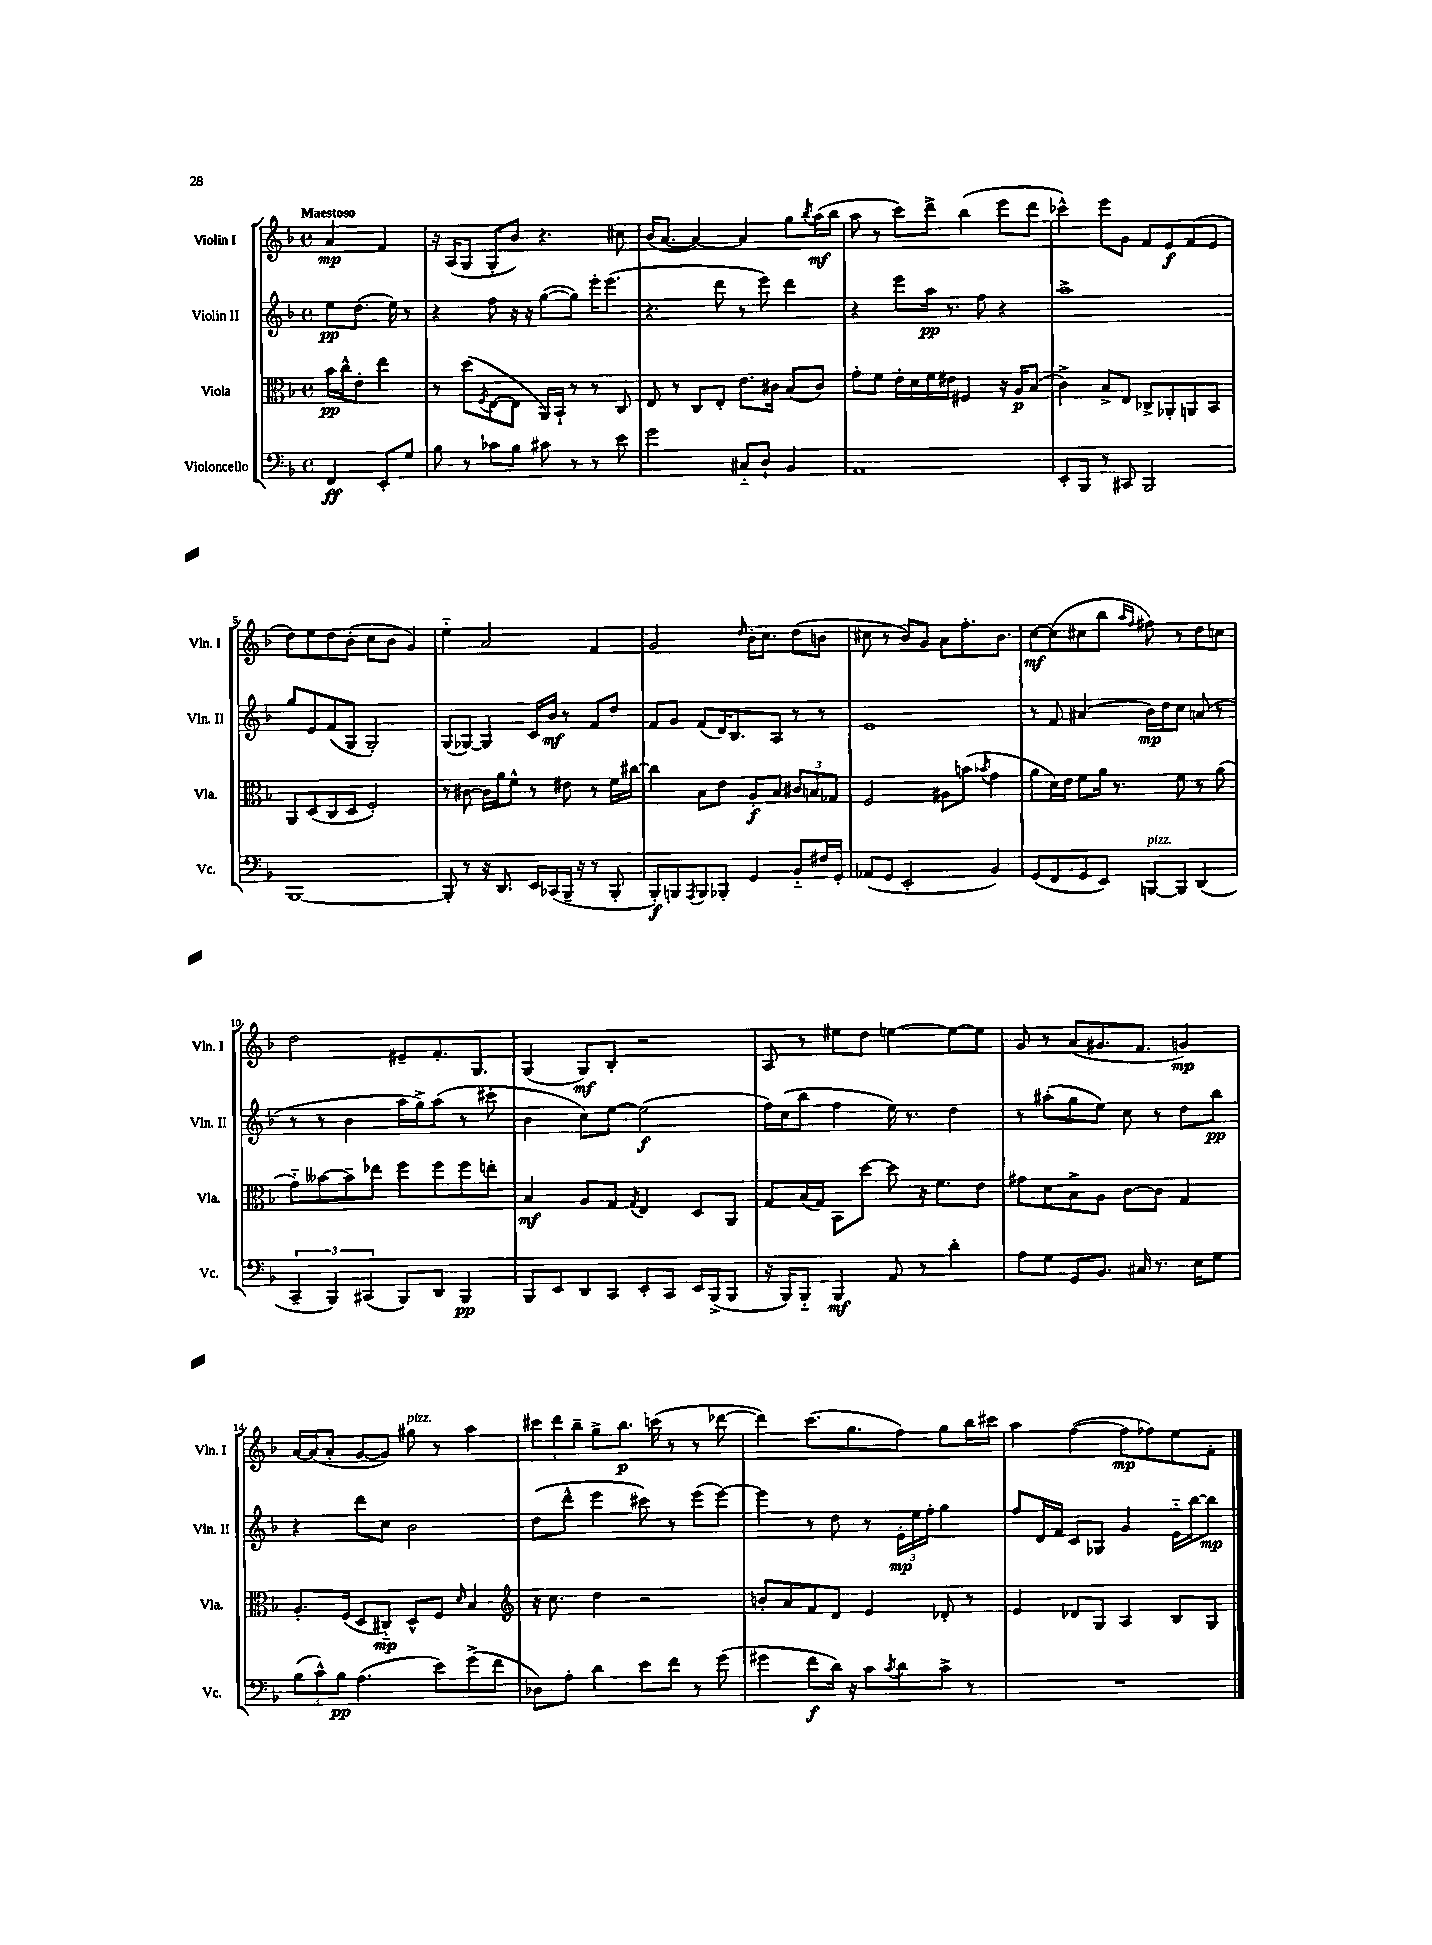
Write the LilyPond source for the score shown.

<<
\new StaffGroup <<
\new Staff = "s0" \with { instrumentName = "Violin I" shortInstrumentName = "Vln. I" } {
    \clef treble \key f \major \defaultTimeSignature \time 4/4 \partial 2 \tempo "Maestoso"
    a'4\mp f'4 |
    r16 a16( g8 g8-. bes'8) r4. cis''8 |
    bes'16( a'8.~ a'4~) a'4 g''8 \acciaccatura { bes''8 } a''16\mf( bes''16 |
    a''8 r8 c'''8) d'''8-> bes''4( e'''8 d'''8 |
    ces'''4-^) e'''8 g'8 f'8 e'8\f f'8( e'8 |
    d''8) e''8 d''8 bes'8-.( c''8 bes'8 g'4) |
    e''4-_ a'2 f'4 |
    g'2 \grace { d''16 } bes'16-. c''8. d''8( b'8 |
    cis''8 r8 bes'8) g'8 a'8 f''8.-. bes'8. |
    c''8~\mf c''8( cis''8 bes''8 \grace { a''16 f''16 } fis''8) r8 d''8 c''8 |
    d''2 eis'8-- f'8.-. g8. |
    g4( g8\mf) bes8-. r2 |
    a8 r8 eis''8 d''8 e''4~ e''8~ e''8 |
    g'8 r8 a'8( gis'8. f'8. g'4\mp) |
    a'16~ a'16( a'8-. g'8~ g'8) gis''8^\markup { \italic "pizz." } r8 a''4 |
    \tuplet 3/2 { cis'''8 d'''8 bes''8-- } g''8-> bes''8.\p c'''16( r8 r8 des'''8~ |
    des'''4) c'''8.( g''8. f''8) g''8 bes''16 cis'''16 |
    a''4 f''4~( f''8\mp fes''8) e''8 f'8-. \bar "|." |
}
\new Staff = "s1" \with { instrumentName = "Violin II" shortInstrumentName = "Vln. II" } {
    \clef treble \key f \major \defaultTimeSignature \time 4/4 \partial 2
    e''8\pp d''8.( e''16) r8 |
    r4 f''8 r16 r16 g''8~( g''8) e'''16-. e'''8.( |
    r4. d'''8 r8 e'''8) d'''4 |
    r4 e'''8 a''16\pp r8. f''8 r4 |
    a''1-> |
    g''8 e'8 f'8( g8 g2-.) |
    g8( ges8~) ges4 c'16 bes'16\mf r8 f'8 d''8 |
    f'8 g'8 f'8( d'16) bes8. a8 r8 r8 |
    e'1 |
    r8 f'8 ais'4( bes'16\mp) d''16 c''8 a'8( r8 |
    r8 r8 bes'4 a''16 g''16->) a''8( r8 cis'''8-. |
    bes'4 c''8) e''8~ e''2\f( |
    f''16) c''16( bes''8 f''4 e''16) r8. d''4 |
    r8 ais''8-.( g''8 e''8) c''8 r8 d''8 bes''8\pp |
    r4 d'''8 c''8 bes'2 |
    d''8( d'''8-^ e'''4 cis'''8) r8 e'''8( e'''8~) |
    e'''4 r8 d''8 r8 \tuplet 3/2 { e'16-.\mp e''16 f''16-. } g''4 |
    f''8 d'16 f'16 c'8 ges8 g'4 e'16-_ bes''16~ bes''8\mp \bar "|." |
}
\new Staff = "s2" \with { instrumentName = "Viola" shortInstrumentName = "Vla." } {
    \clef alto \key f \major \defaultTimeSignature \time 4/4 \partial 2
    bes'16\pp c''16-^ e'8-. e''4 |
    r8 d''8( \acciaccatura { f8 } e8~ e8 a,16) bes,16-! r8 r8 c8 |
    e8 r8 c8 e8-. e'8. cis'16 bes8( cis'8) |
    g'8-. f'8 e'16-. d'16 f'16 eis'16 fis4 r16 a16\p bes8( |
    c'4->) bes8-> e8 ces8-> aes,8-. a,8 bes,8 |
    a,8 d8( c8 d8 f2-.) |
    r8 cis'8~ cis'16 a'16 f'8-^ r8 eis'8 r8 f'16 cis''16~ |
    cis''4 bes8 e'8 a8-.\f bes8 \tuplet 3/2 { cis'8 b8 ges8 } |
    f2 ais8 b'8( \acciaccatura { bes'8 } g'4 |
    a'8 d'16) e'16 f'8 a'16 r8. f'8 r8 a'8( |
    g'8-_) beses'8~ beses'8-- ees''8 f''8 f''8 f''8 e''8-. |
    bes4\mf a8 g8 \acciaccatura { g8 } e4 d8 a,8 |
    g8 bes16( g16) bes,8 d''8~ d''8 r16 f'8. e'8 |
    gis'8 d'8 bes8-> a8 c'8~ c'8 g4 |
    a8.-. f16( d8 cis8-_\mp) d8-^ f8 \grace { d'16 } bes4 |
    \clef treble r16 c''8. d''4 r2 |
    b'8-. a'8 f'8 d'8 e'4 des'8-. r8 |
    e'4 des'8 g8 a4 bes8 g8 \bar "|." |
}
\new Staff = "s3" \with { instrumentName = "Violoncello" shortInstrumentName = "Vc." } {
    \clef bass \key f \major \defaultTimeSignature \time 4/4 \partial 2
    f,4\ff e,8-. g8 |
    bes8 r8 ces'8 bes8 cis'8 r8 r8 e'8 |
    g'2 cis8-_ d8-! bes,4 |
    a,1 |
    e,8-. bes,,8 r8 cis,8 bes,,2 |
    bes,,1~ |
    bes,,8-. r8 r16 d,8. e,16 ces,16( bes,,16-- r16 r8 bes,,8-. |
    bes,,8-.\f) b,,8 \acciaccatura { a,,8 } b,,8 bes,,8-. g,4 bes,8-_ fis16 g,16-. |
    aes,8( g,8 e,2-. bes,4) |
    g,8( f,8 g,8 e,8) b,,8~^\markup { \italic "pizz." } b,,8 d,4( |
    \tuplet 3/2 { c,4-- bes,,4) cis,4( } bes,,8) d,8 bes,,4\pp |
    bes,,8 e,8 d,8 c,8 e,8-. c,8 e,16 bes,,16->( bes,,8 |
    r16 bes,,16) bes,,8-_ bes,,4\mf a,8 r8 d'4-. |
    a8 g8 g,8 bes,8. cis16 r8. e16 g8 |
    \tuplet 3/2 { bes8( c'8-^) bes8\pp } a4.( e'8) g'8->( f'8 |
    des8) a8-. d'4 e'8 f'8 r8 g'8( |
    gis'4 f'8\f d'16) r16 c'8 \acciaccatura { c'8 } d'8 c'8-> r8 |
    R1 \bar "|." |
}
>>
>>
